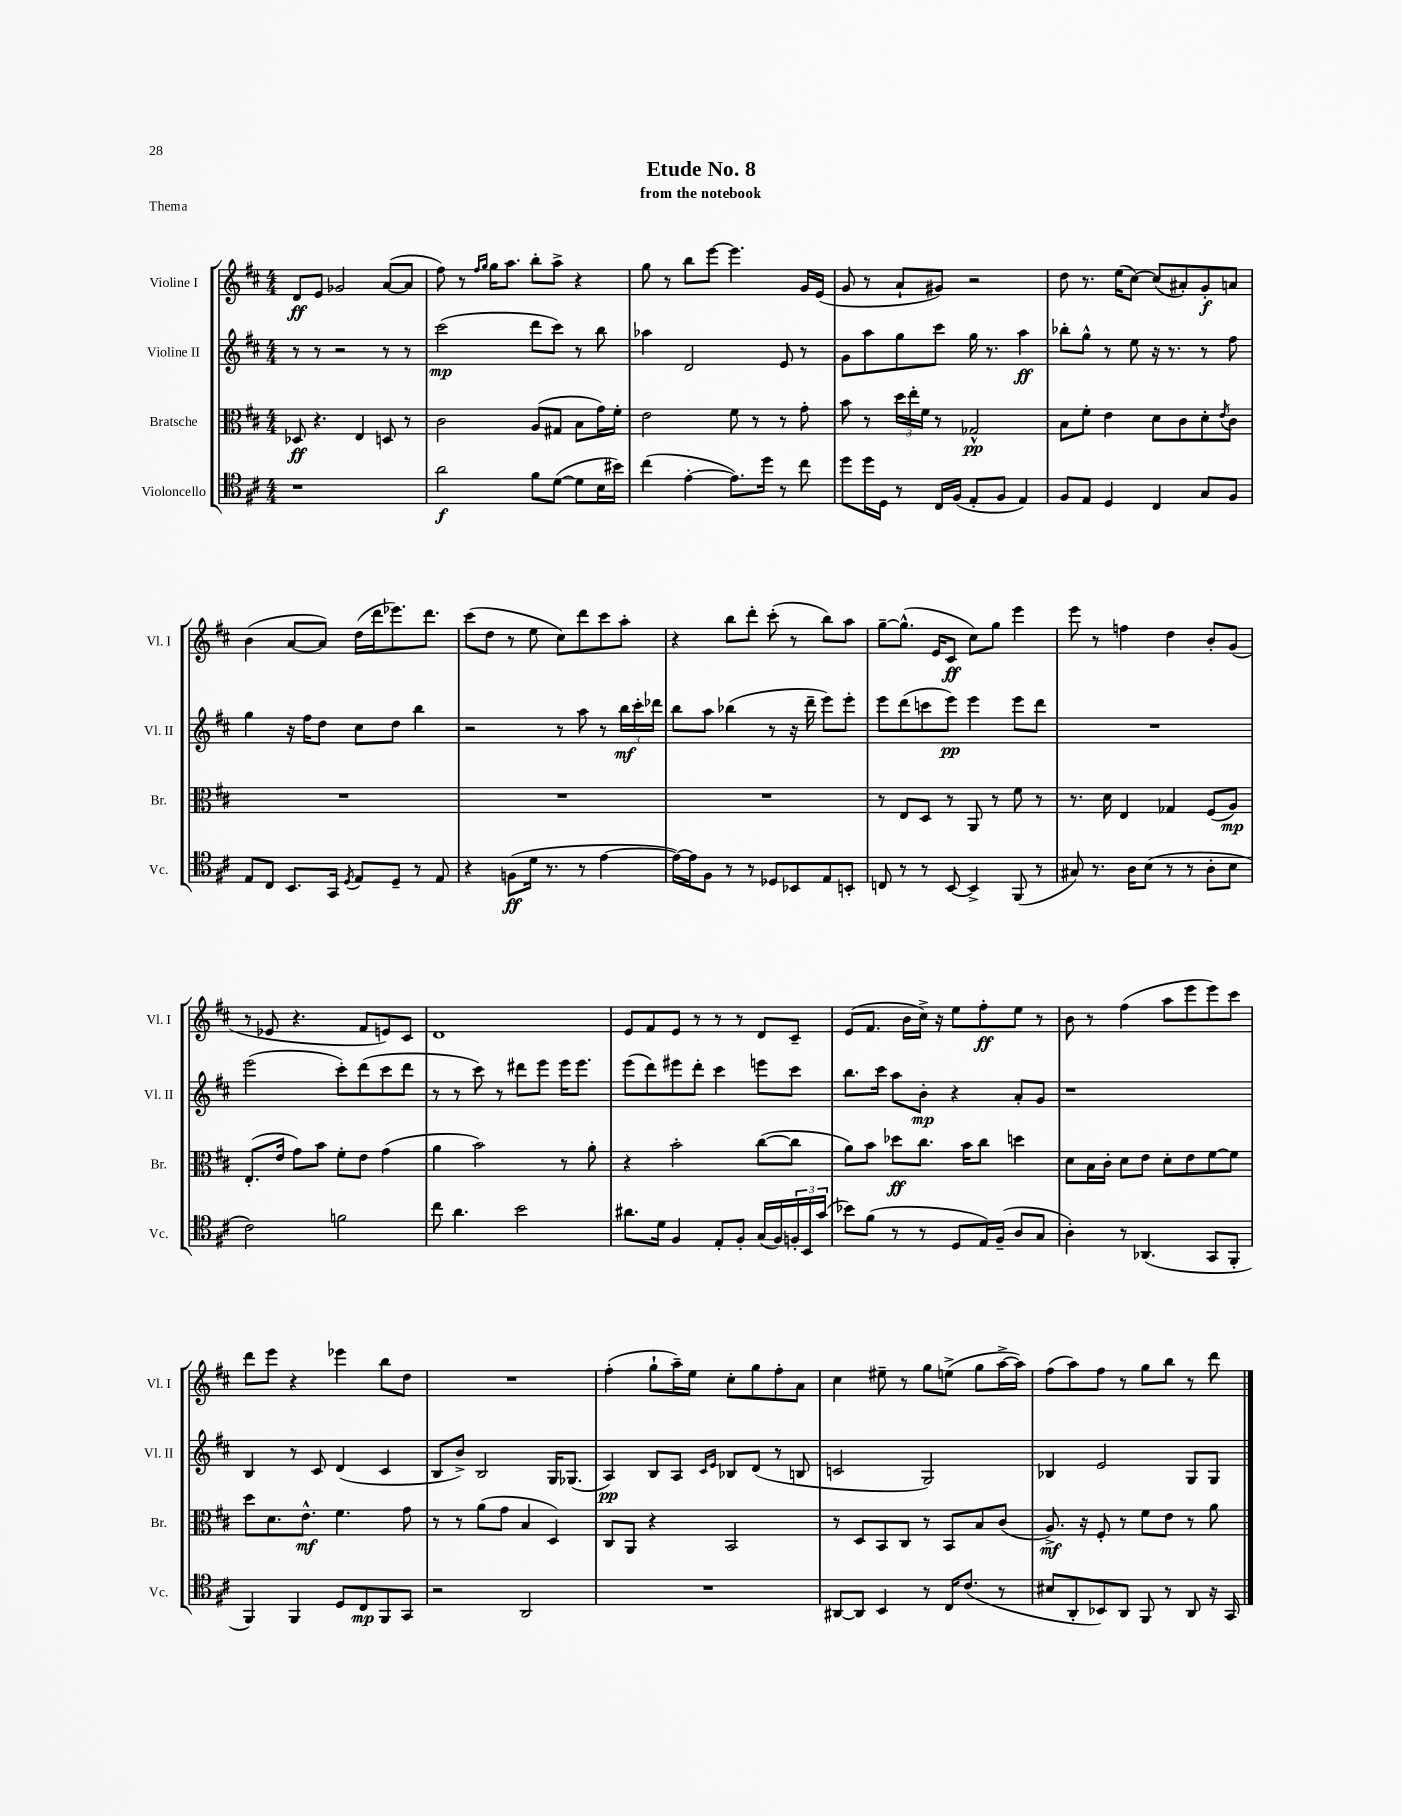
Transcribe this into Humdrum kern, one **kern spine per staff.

**kern	**kern	**kern	**kern
*staff4	*staff3	*staff2	*staff1
*clefC4	*clefC3	*clefG2	*clefG2
*k[f#c#]	*k[f#c#]	*k[f#c#]	*k[f#c#]
*M4/4	*M4/4	*M4/4	*M4/4
1r	8D-/	8r	8d/L
.	4.r	8r	8e/J
.	.	2r	2g-/
.	4E/	.	.
.	8D/	8r	([8a/L
.	8r	8r	8a/]J
=	=	=	=
2a\	2c#\	(2ccc#\	8ff#\)
.	.	.	8r
.	.	.	16qqff#/LL
.	.	.	16qqgg/JJ
.	.	.	16gg\LK
.	.	.	8.aa\J
8f#\L	(8A/L	8ddd\L	8bb'\L
([8d\J	8G#/J	8ccc#\J)	8aa^\J
8d\]L	8B\L	8r	4r
16B\L	16g\L)	8bb\	.
16b#\JJ)	16f#'\JJ	.	.
=	=	=	=
(4cc#\	2e\	4aa-\	8gg\
.	.	.	8r
[4e'\	.	2d/	8bb\L
.	.	.	[8eee\J
8.e\]L)	8f#\	.	4.eee\]
.	8r	.	.
16dd\Jk	.	.	.
8r	8r	8e/	.
8cc#\	8g'\	8r	16g/LL
.	.	.	(16e/JJ
=	=	=	=
8dd\L	8b\	8g\L	8g/
16dd\L	8r	8aa\	8r
16D\JJ	.	.	.
8r	24dd\LL	8gg\	8a`/L
.	24ee'\	.	.
.	24f#\JJ	.	.
16C#/LL	8r	8ccc#\J	8g#/J)
(16F#/JJ	.	.	.
8E'/L	2G-^^/	16gg\	2r
.	.	8.r	.
8F#/J	.	.	.
4E/)	.	4aa\	.
=	=	=	=
8F#/L	8B\L	8bb-'\L	8dd\
8E/J	8f#'\J	8gg^^\J	8.r
4D/	4e\	8r	.
.	.	.	(16ee\LK
.	.	8ee\	[8cc#\J)
4C#/	8d\L	16r	(8cc#/]L
.	.	8.r	.
.	8c#\	.	8a#'/)
8G/L	8d'\	8r	8g'/
.	8qe/	.	.
8F#/J	8c#\J	8ff#\	8a/J
=	=	=	=
8E/L	1r	4gg\	(4b\
8C#/J	.	.	.
8.BB/L	.	16r	[8a/L
.	.	16ff#\LK	.
.	.	8dd\J	8a/]J)
16GG/Jk	.	.	.
8qD/	.	.	.
8E/L	.	8cc#\L	(16dd\LL
.	.	.	16ddd\J
8D~/J	.	8dd\J	8.eee-\)
8r	.	4bb\	.
.	.	.	8.ddd\J
8E/	.	.	.
=	=	=	=
4r	1r	2r	(8ccc#\L
.	.	.	8dd\J
(8F\L	.	.	8r
16d\Jk	.	.	8ee\
8.r	.	.	.
.	.	8r	8cc#\L)
8r	.	8aa\	8ddd\
[4e\	.	8r	8ccc#\
.	.	24bb\LL	8aa'\J
.	.	24ccc#'\	.
.	.	24ddd-\JJ	.
=	=	=	=
16e\_LL)	1r	8bb\L	4r
16e\]J	.	.	.
8F#\J	.	8aa\J	.
8r	.	(4bb-\	8bb\L
8r	.	.	8ddd'\J
8D-/L	.	8r	(8ccc#'\
8BB-/	.	16r	8r
.	.	16ddd~\	.
8E/	.	8eee\L)	8bb\L)
8BB'/J	.	8eee'\J	8aa\J
=	=	=	=
8C/	8r	8eee\L	[8gg~\L
8r	8E/L	(8ddd\	(8.gg^^\]J
8r	8D/J	8ccc\	.
.	.	.	16e/LK
[8BB/	8r	8eee\J)	8c#/J
4BB^/]	8AA/	4eee\	8cc#\L)
.	8r	.	8gg\J
(8FF#/	8f#\	8eee\L	4eee\
8r	8r	8ddd\J	.
=	=	=	=
8G#/)	8.r	1r	8eee\
8.r	.	.	8r
.	16d\	.	.
.	4E/	.	4ff\
16A\LK	.	.	.
(8B\J	.	.	.
8r	4G-/	.	4dd\
8r	.	.	.
8A'\L	(8F#/L	.	8b'/L
8B\J	8A/J)	.	(8g/J
=	=	=	=
2c#\)	(8.E'/L	(2eee\	8r
.	.	.	8e-/
.	16e/Jk	.	.
.	8g\L)	.	4.r
.	8b\J	.	.
2f\	8f#'\L	8ccc#'\L)	.
.	8e\J	(8ddd\	8f#/L
.	(4g\	8ccc#\	8e/)
.	.	8ddd\J	8c#/J
=	=	=	=
8cc#\	4a\	8r	1d
4.a\	.	8r	.
.	2b\)	8ccc#\)	.
.	.	8r	.
2b\	.	8ddd#\L	.
.	.	8eee\J	.
.	8r	16eee\LK	.
.	.	8.eee\J	.
.	8a'\	.	.
=	=	=	=
8.a#\L	4r	(8eee\L	8e/L
.	.	8ddd\)	8f#/
16d\Jk	.	.	.
4F#/	2b'\	8eee#\	8e/J
.	.	8ddd'\J	8r
8E'/L	.	4ccc#\	8r
8F#'/J	.	.	8r
(16G/LL	([8cc#\L	8eee\L	8d/L
16F#/)	.	.	.
24F'/	8cc#\]J	8ccc#\J	8c#~/J
24BB/	.	.	.
(24g/JJ	.	.	.
=	=	=	=
8b-\L)	8a\L)	8.bb\L	(8e/L
(8f#\J	8b\J	.	8.f#/J
.	.	16ccc#\Jk	.
8r	8dd-\L	8aa\L	.
.	.	.	16b\LL
8r	8.cc#\J	8b'\J	16cc#^\JJ)
.	.	.	16r
8D/L	.	4r	8ee\L
.	16b\LK	.	.
16E/L)	8cc#\J	.	8ff#'\
(16F#~/JJ	.	.	.
8A/L	4dd\	8a'/L	8ee\J
8G/J	.	8g/J	8r
=	=	=	=
4A'\)	8d\L	1r	8b\
.	16B\L	.	8r
.	16c#'\JJ	.	.
8r	8d\L	.	(4ff#\
(4.AA-/	8e\J	.	.
.	8d'\L	.	8aa\L
.	8e\	.	8eee\
8GG/L	[8f#\	.	8eee\)
8FF#'/J	8f#\]J	.	8ccc#\J
=	=	=	=
4FF#/)	8dd\L	4B/	8ddd\L
.	8.d\	.	8eee\J
4FF#/	.	8r	4r
.	8.e^^\J	.	.
.	.	8c#/	.
8D/L	4.f#\	(4d/	4eee-\
8C#/	.	.	.
8FF#/	.	4c#/	8bb\L
8GG/J	8g\	.	8dd\J
=	=	=	=
2r	8r	8B/L	1r
.	8r	8b^/J)	.
.	(8a\L	2B/	.
.	8g\J	.	.
2AA/	4B/	.	.
.	4D/)	16G/LK	.
.	.	(8.G-/J	.
=	=	=	=
1r	8C#/L	4A/)	(4ff#'\
.	8AA/J	.	.
.	4r	8B/L	8gg`\L
.	.	8A/J	16aa~\L)
.	.	.	16ee\JJ
.	.	16qqc#/LL	.
.	.	16qqe/JJ	.
.	2BB/	8B-/L	8cc#'\L
.	.	(8d/J	8gg\
.	.	8r	8ff#'\
.	.	8B/	8a\J
=	=	=	=
[8AA#/L	8r	2c/	4cc#\
8AA#/]J	8D/L	.	.
4BB/	8BB/	.	8ee#~\
.	8C#/J	.	8r
8r	8r	2G/)	8gg\L
16C#/LK	8BB/L	.	(8ee^\J
(8.c#/J	.	.	.
.	8B/	.	8gg\L
8r	(8c#/J	.	[16aa^\L
.	.	.	16aa\]JJ)
=	=	=	=
8B#/L	8.A^/)	4B-/	(8ff#\L
8AA'/	.	.	8aa\)
.	16r	.	.
8BB-/)	8F#'/	2e/	8ff#\J
8AA/J	8r	.	8r
8FF#/	8f#\L	.	8gg\L
8r	8e\J	.	8bb\J
8AA/	8r	8G/L	8r
16r	8a\	8G/J	8ddd\
16GG/	.	.	.
==	==	==	==
*-	*-	*-	*-
